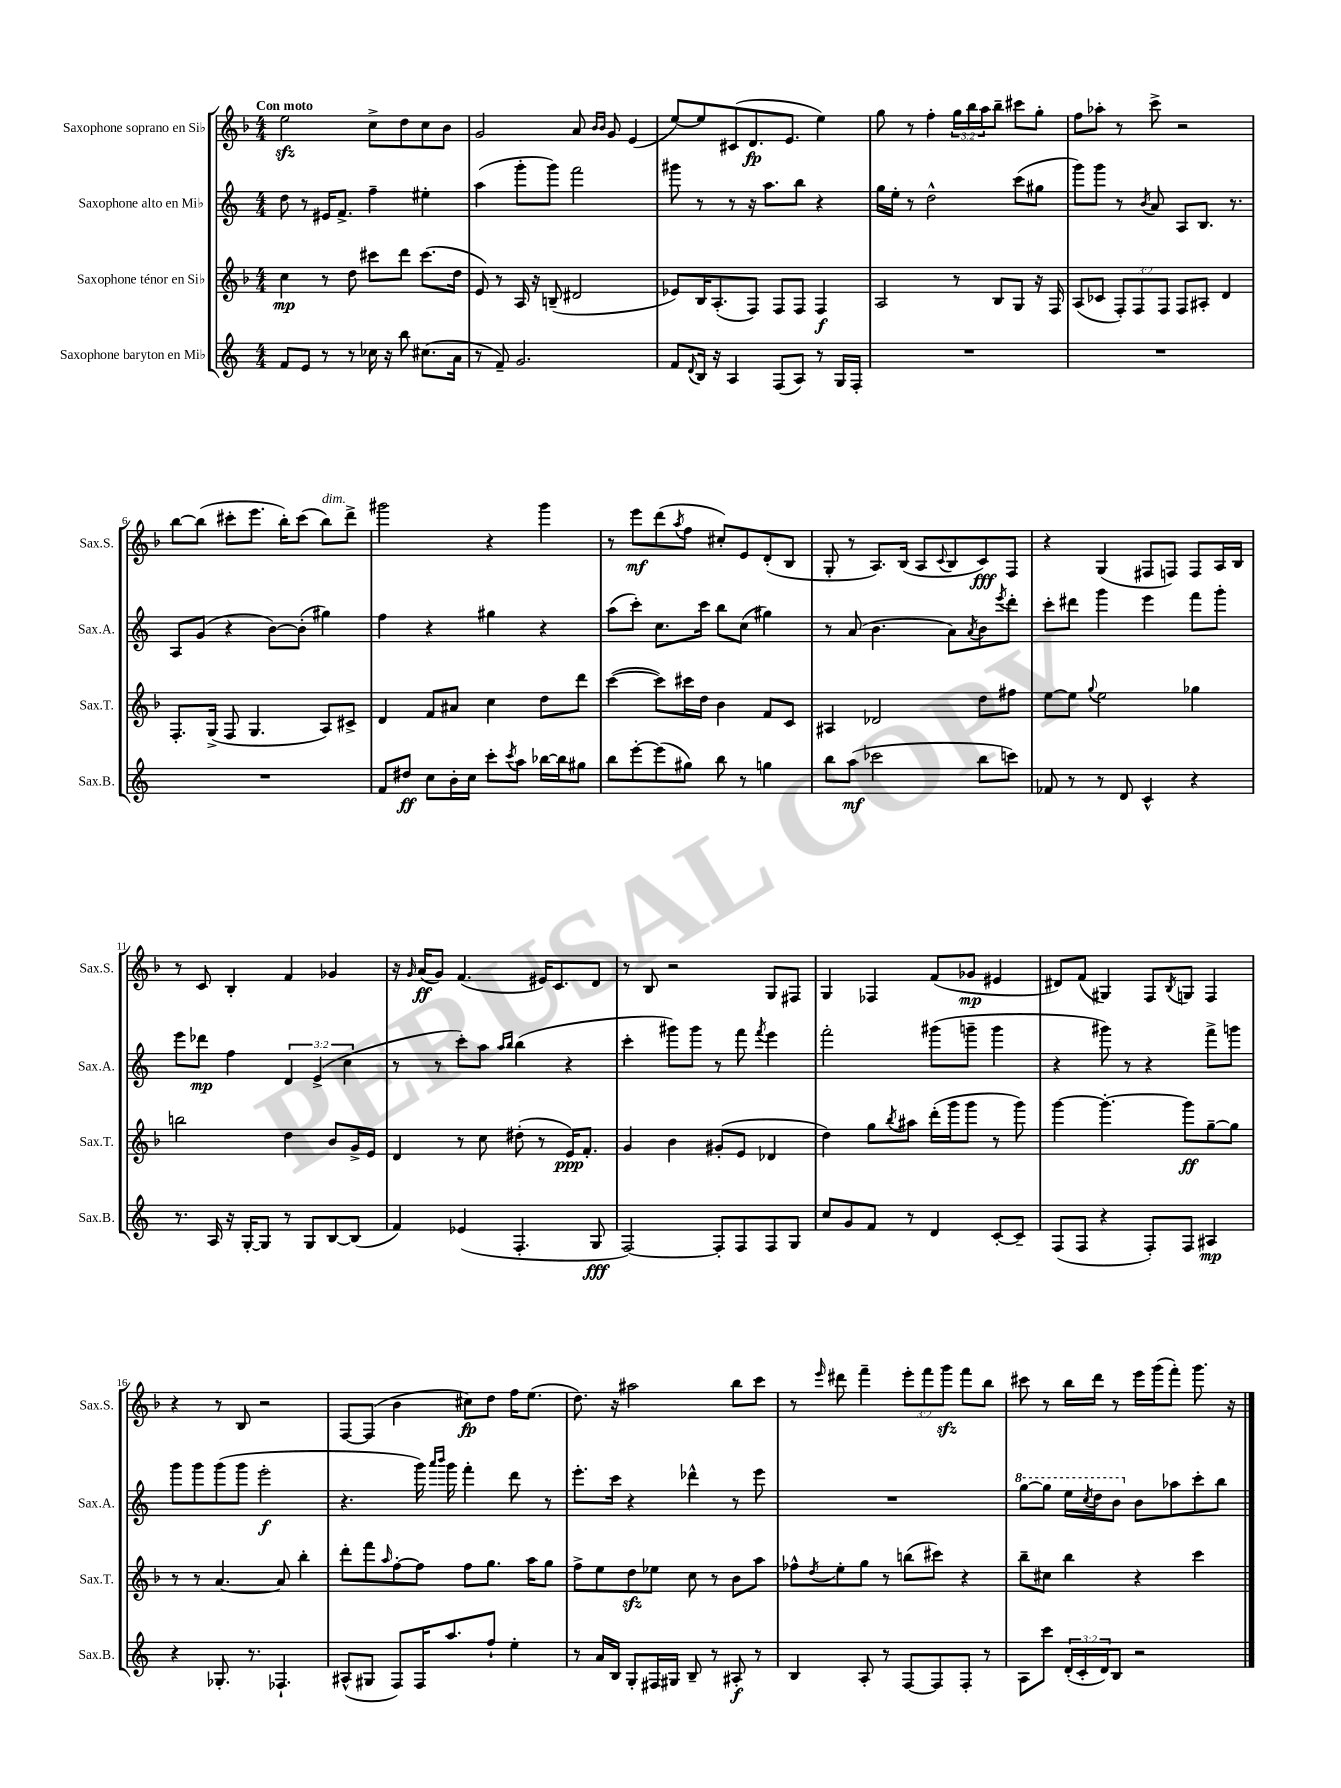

**kern	**kern	**kern	**kern
*staff4	*staff3	*staff2	*staff1
*clefG2	*clefG2	*clefG2	*clefG2
*k[]	*k[b-]	*k[]	*k[b-]
*M4/4	*M4/4	*M4/4	*M4/4
8f	4cc	8dd	2ee
8e	.	8r	.
8r	8r	16e#	.
.	.	8.f^	.
8r	8dd	.	.
16cc-	8ccc#	4ff~	8cc^
16r	.	.	.
8bb	8ddd	.	8dd
(8.cc#	(8.ccc#	4ee#'	8cc
.	.	.	8b-
16a	16dd	.	.
=	=	=	=
8r	8e)	(4aa	2g
8f~)	8r	.	.
2.g	16A	8ggg'	.
.	16r	.	.
.	(8B~	8ggg)	.
.	2d#	2fff	8a
.	.	.	16qqb-
.	.	.	16qqb-
.	.	.	8g
.	.	.	(4e
=	=	=	=
8f	8e-)	8ggg#	[8ee)
8qqd	.	.	.
16B	16B-	8r	8ee]
16r	(8.A'	.	.
4A	.	8r	(8c#
.	8F)	16r	8.d
.	.	8.aa	.
(8F	8F	.	.
.	.	.	8.e
8A)	8F	8bb	.
8r	4F	4r	4ee)
16G	.	.	.
16F'	.	.	.
=	=	=	=
1r	2A	16gg	8gg
.	.	16ee'	.
.	.	8r	8r
.	.	2dd^^	4ff'
.	8r	.	24gg
.	.	.	24bb-
.	.	.	24aa
.	8B-	.	8bb-~
.	8G	(8ccc	8ccc#
.	16r	8gg#	8gg'
.	16F	.	.
=	=	=	=
1r	(8A	8ggg)	8ff
.	8c-	8ggg	8aa-'
.	12F')	8r	8r
.	12F	.	.
.	.	8qb	.
.	.	8a	8ccc^
.	12F	.	.
.	8F	8A	2r
.	8A#'	8.B	.
.	4d	.	.
.	.	8.r	.
=	=	=	=
1r	8.F'	8A	[8bb-
.	.	(8g	(8bb-]
.	(16G^	.	.
.	8F	4r	8ccc#'
.	4.G	.	8.eee
.	.	[8b)	.
.	.	.	16bb-')
.	.	(8b']	(8ccc#
.	8A)	4gg#)	8bb-)
.	8c#^	.	8ddd^
=	=	=	=
8f	4d	4ff	2ggg#
8dd#	.	.	.
8cc	8f	4r	.
16b'	8a#	.	.
16cc	.	.	.
8ccc'	4cc	4gg#	4r
8qccc	.	.	.
8aa	.	.	.
[16bb-	8dd	4r	4ggg#
16bb-]	.	.	.
8gg#	8ddd	.	.
=	=	=	=
8bb	([4ccc	(8aa	8r
[8eee'	.	8ccc')	8eee
(8eee]	8ccc])	8.cc	(8ddd
.	.	.	8qaa
8gg#)	16ccc#	.	8ff
.	16dd	16ccc	.
8bb	4b-	8bb	8cc#')
8r	.	(8cc	8e
4gg	8f	4gg#)	(8d'
.	8c	.	8B-
=	=	=	=
8bb	4A#	8r	8G'
(8aa	.	(8a	8r
2ccc-	2d-	4.b	8.A)
.	.	.	(16B-
.	.	.	8A
.	.	.	8qqc
.	.	8a)	8B-
.	.	8qa	.
8bb	8dd	8b	8c)
.	.	8qeee	.
8ccc)	8ff#	8ddd'	8F
=	=	=	=
8f-	[8ee	8ccc'	4r
8r	8ee]	8ddd#	.
.	8qqgg	.	.
8r	2ee	4ggg	(4G
8d	.	.	.
4c^^	.	4eee	8F#
.	.	.	8F)
4r	4gg-	8fff	8F
.	.	8ggg'	16A
.	.	.	16B-
=	=	=	=
8.r	2bb	8eee	8r
.	.	8ddd-	8c
16A	.	.	.
16r	.	4ff	4B-'
[16G'	.	.	.
8G]	.	.	.
8r	4dd	6d	4f
8G	.	.	.
.	.	(6e^	.
[8B	8b-	.	4g-
.	.	6cc	.
(8B]	16g^	.	.
.	16e	.	.
=	=	=	=
4f)	4d	8r	16r
.	.	.	16qqg
.	.	.	(16a
.	.	8r	8g)
(4e-	8r	8ccc')	(4.f
.	8cc	8aa	.
.	.	16qqaa	.
.	.	16qqbb	.
4.F'	(8dd#'	(4bb	.
.	8r	.	16e#)
.	.	.	8.c
.	16e)	4r	.
.	8.f'	.	.
8G	.	.	8d
=	=	=	=
[2F)	4g	4ccc'	8r
.	.	.	8B-
.	4b-	8ggg#)	2r
.	.	8ggg#	.
8F']	(8g#'	8r	.
8F	8e	8fff	.
.	.	8qfff	.
8F	4d-	4eee	8G
8G	.	.	8F#
=	=	=	=
8cc	4dd)	2fff'	4G
8g	.	.	.
8f	8gg	.	4F-
.	8qbb-	.	.
8r	8aa#	.	.
4d	(16ddd'	(8ggg#	(8f
.	16ggg	.	.
.	8ggg	8ggg~	8g-
[8c'	8r	4ggg	4e#
8c~]	8ggg)	.	.
=	=	=	=
(8F	[4ggg	4r	8d#)
8F	.	.	(8f
4r	4.ggg'_	8ggg#)	4G#)
.	.	8r	.
8F')	.	4r	8F
.	.	.	8qB-
8F	8ggg]	.	8G
4A#	[8gg~	8fff^	4F
.	8gg]	8ggg	.
=	=	=	=
4r	8r	8ggg	4r
.	8r	8ggg	.
8.G-'	[4.a	(8ggg	8r
.	.	8ggg	8B-
8.r	.	.	.
.	.	2eee'	2r
4.F-`	8a]	.	.
.	4bb-'	.	.
=	=	=	=
(8A#^^	8ddd'	4.r	[8F
8G#	8fff	.	(8F]
.	16qqaa	.	.
8F)	[8ff'	.	4b-
16F	8ff]	16ggg)	.
.	.	16qqaaa	.
.	.	16qqbbb	.
8.aa	.	16ggg	.
.	8ff	4fff'	8cc#)
8ff`	8.gg	.	8dd
4ee'	.	8ddd	16ff
.	16aa	.	(8.ee
.	8gg	8r	.
=	=	=	=
8r	8ff^	8.eee'	8.dd)
16a	8ee	.	.
16B	.	16ccc	16r
8G'	8dd	4r	2aa#
16F#	8ee-	.	.
16G#	.	.	.
8B~	8cc	4ddd-^^	.
8r	8r	.	.
8A#'	8b-	8r	8bb-
8r	8aa	8eee	8ccc
=	=	=	=
4B	8ff-^^	1r	8r
.	8qdd	.	16qqeee
.	8ee'	.	8ddd#
8A'	8gg	.	4fff~
8r	8r	.	.
[8F	(8bb	.	12eee'
.	.	.	12fff
8F]	8ccc#)	.	.
.	.	.	12ggg
8F'	4r	.	8fff
8r	.	.	8bb-
=	=	=	=
8A	8bb-~	[8ggg	8ccc#
8ccc	8cc#	8ggg]	8r
(24d'	4bb-	16eee	16bb-
24c'	.	.	.
.	.	8qccc	.
.	.	16ddd	16ddd
24d)	.	.	.
8B	.	8bb	8r
2r	4r	8b	16eee
.	.	.	(16ggg
.	.	8aa-	8fff')
.	4ccc	8ccc'	8.ggg
.	.	8bb	.
.	.	.	16r
==	==	==	==
*-	*-	*-	*-
